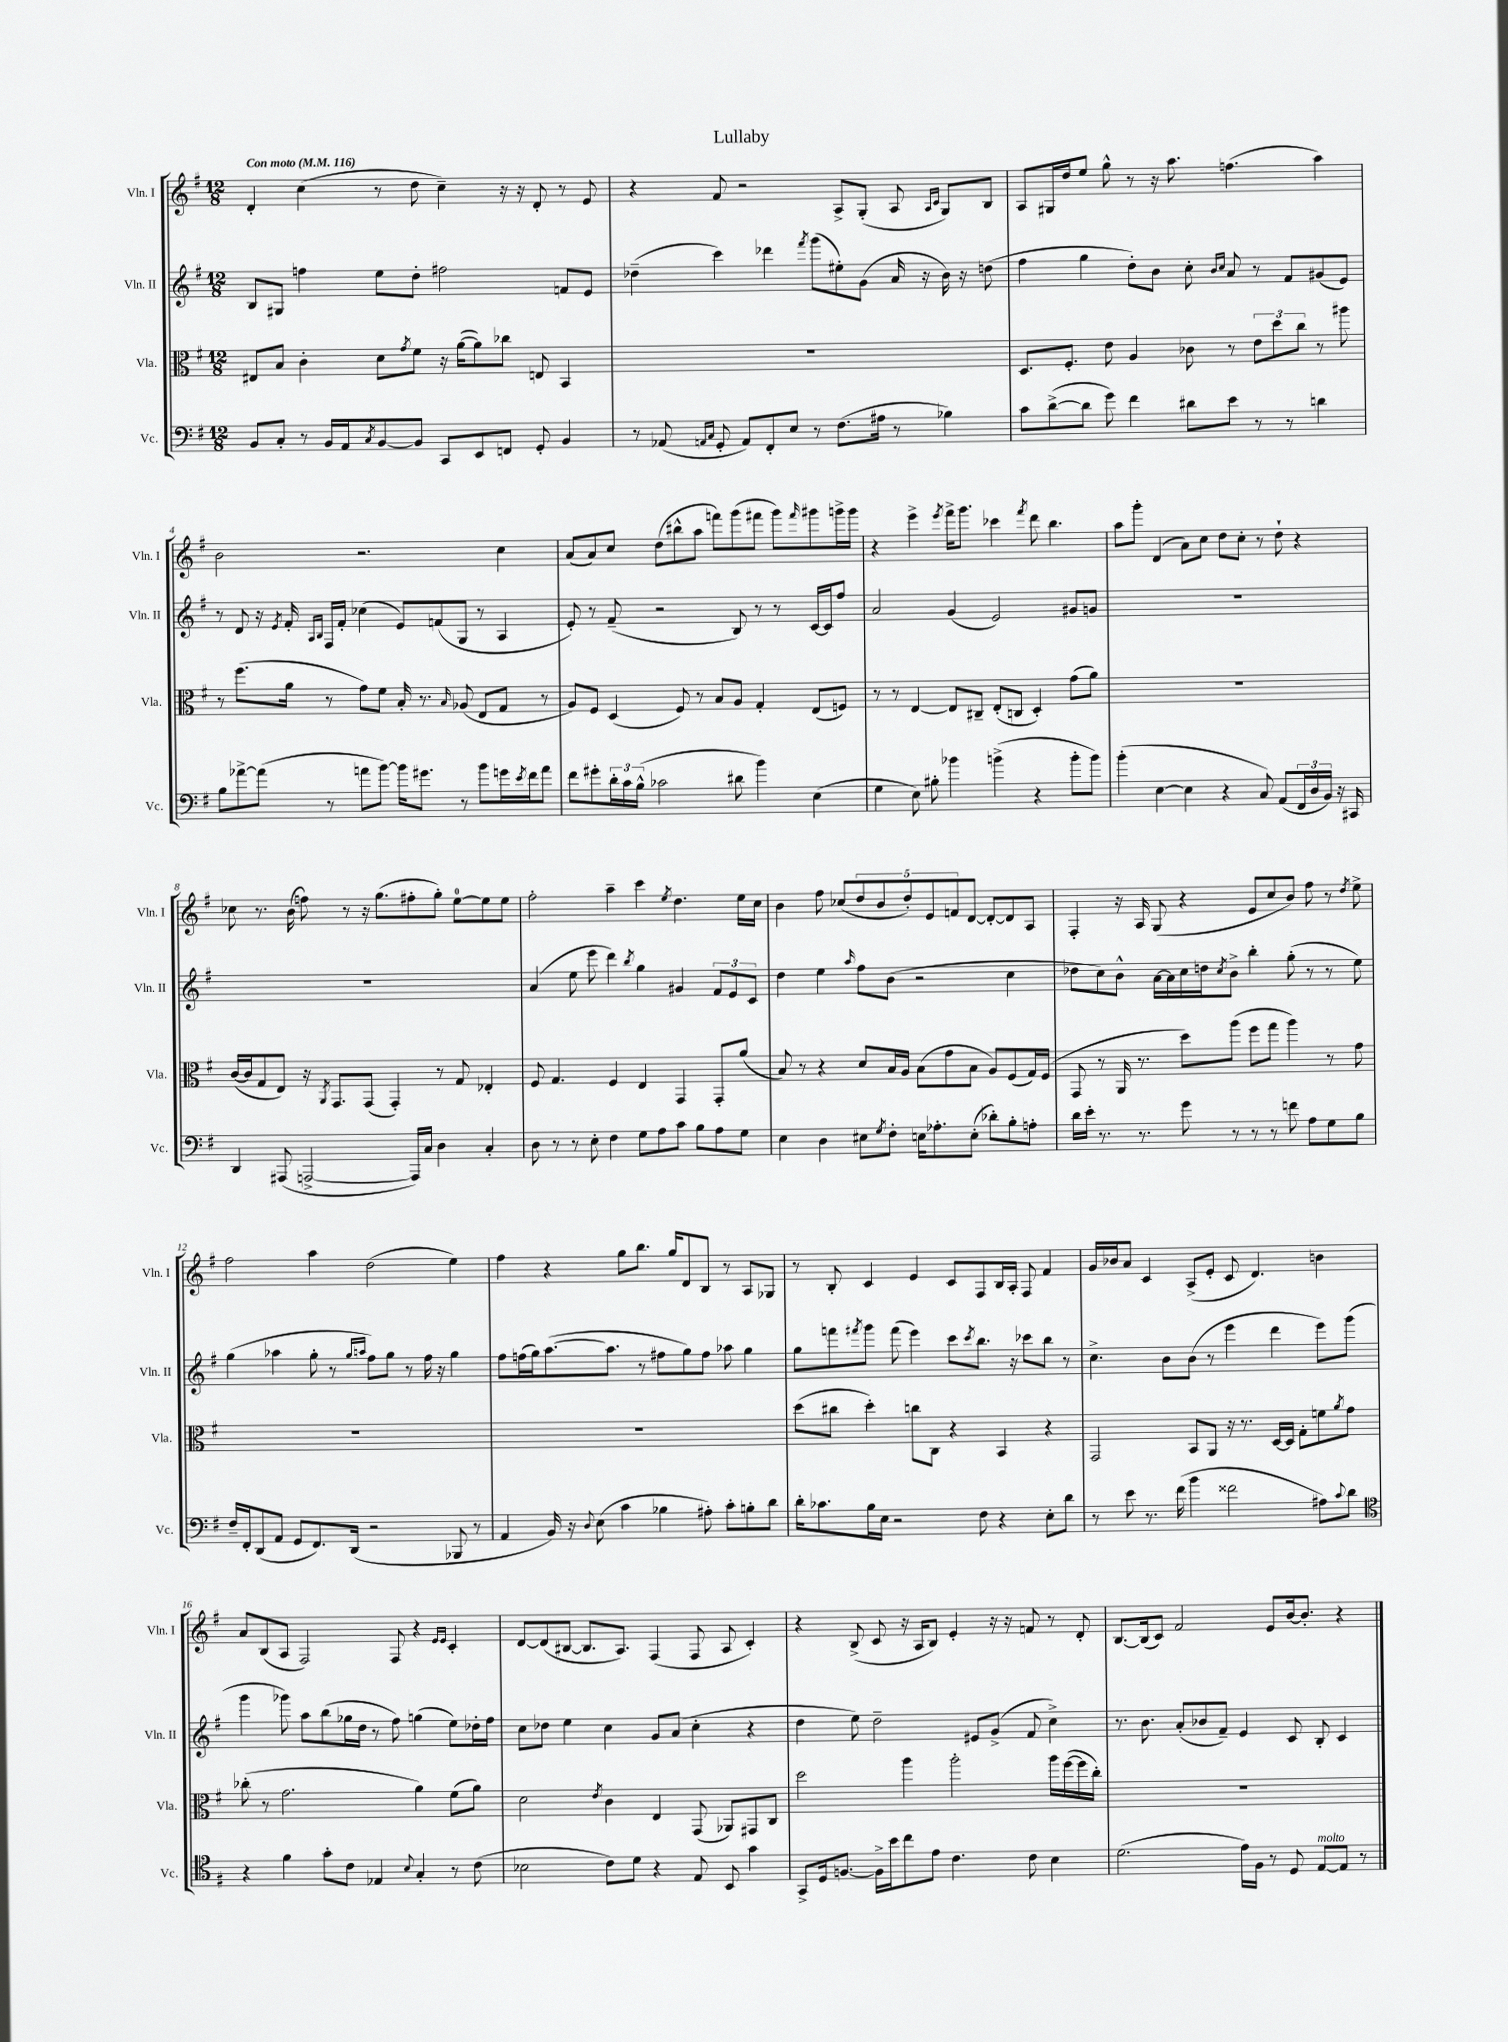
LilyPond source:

\header { title = "Lullaby" }
<<
\new StaffGroup <<
\new Staff = "s0" \with { instrumentName = "Vln. I" shortInstrumentName = "Vln. I" } {
    \clef treble \key g \major \numericTimeSignature \time 12/8 \tempo "Con moto" 4 = 116
    d'4-. c''4( r8 d''8 c''4--) r16 r16 d'8-. r8 e'8 |
    r4 fis'8 r2 a8-> g8-.( a8 \grace { a16 c'16 } g8) b8 |
    a8 gis16 d''16 e''8 g''8-^ r8 r16 a''8. f''4.( a''4) |
    b'2 r2. c''4 |
    a'8( a'8) c''8 d''8( bis''8-^ a''8 f'''8) g'''8( fis'''8 g'''8) \grace { fis'''16 } gis'''8 g'''16-> g'''16 |
    r4 e'''4-> \acciaccatura { e'''8 } fis'''16-> g'''8. ces'''4 \acciaccatura { fis'''8 } d'''8 b''4. |
    a''8 g'''8-. d'4( a'8) c''8 d''8 c''8-. r8 d''8-! r4 |
    ces''8 r8. b'16( f''8) r8 r16 g''8.( fis''8-. g''8-.) e''8-0~ e''8 e''8 |
    fis''2-. a''4-- c'''4 \acciaccatura { e''8 } d''4. e''16 c''16 |
    b'4 fis''8 ces''8( \tuplet 5/4 { d''8 b'8 d''8-.) e'8 f'8 } d'8~ d'8~-. d'8 a8 |
    fis4-. r16 a16 g8( r4 e'8 c''8 b'8) fis''8 r8 \acciaccatura { d''8 } e''8-> |
    fis''2 a''4 d''2( e''4) |
    fis''4 r4 g''8 b''8. g''16 d'8 b8 r8 a8 ges8 |
    r8 b8-. c'4 e'4 c'8 fis8 b16 a16-. fis8 fis'4 |
    g'16 bes'16 a'8 c'4 a8->( e'8-. c'8 d'4.) b'4 |
    a'8 b8( a8 fis2) fis8 r4 \grace { e'16 e'16 } c'4-. |
    d'8~ d'8( bis8~ bis8. a8.) fis4( fis8 a8 c'4-.) |
    r4 b8->( c'8 r16 a16 b8) e'4-. r16 r16 f'8 r8 d'8-. |
    b8.~ b16( c'8) fis'2 e'8 b'16~ b'8.-. r4 \bar "|." |
}
\new Staff = "s1" \with { instrumentName = "Vln. II" shortInstrumentName = "Vln. II" } {
    \clef treble \key g \major \numericTimeSignature \time 12/8
    b8 gis8 f''4 e''8 d''8-. fis''2 f'8 e'8 |
    des''4--( c'''4) des'''4 \acciaccatura { fis'''8 } g'''8( eis''8-.) g'8( a'16 r16 b'16) r16 d''8( |
    fis''4 g''4 d''8-.) b'8 c''8-. \grace { b'16 c''16 } a'8 r8 fis'8 gis'8( e'8) |
    r8 d'8 r16 \acciaccatura { e'8 } fis'16-. \grace { a16 b16 } fis16 fis'16-. ces''4( e'8) f'8( g8 r8 a4 |
    e'8-.) r8 fis'8--( r2 b8) r8 r8 c'16~ c'16 fis''8 |
    a'2 g'4( e'2) gis'8 g'8 |
    R1. |
    R1. |
    a'4( e''8 e'''8 d'''4) \acciaccatura { b''8 } g''4 gis'4 \tuplet 3/2 { fis'8 e'8 c'8 } |
    d''4 e''4 \grace { a''16 } fis''8 b'8( r2 c''4 |
    des''8 c''8) b'8-^ a'16~ a'16 c''16 d''16 \acciaccatura { c''8 } b'8-> b''4-. g''8-.( r8 r8 e''8) |
    g''4( aes''4 g''8-. r8 \grace { g''16 a''16 } fis''8) g''8 r8 fis''16 r16 g''4 |
    fis''8 f''16( g''16) a''8.~( a''8. r8 fis''8 g''8) fis''8 aes''8 g''4 |
    g''8 f'''8 \acciaccatura { fis'''8 } g'''8 fis'''8( e'''4) c'''8 \acciaccatura { c'''8 } b''8. r16 ces'''8 b''8 r8 |
    c''4.-> b'8 b'8( r8 e'''4 d'''4 e'''8) g'''8( |
    g'''4 ges'''8) a''8 b''8( ges''16 d''16 r8 fis''8) g''4( e''8) des''16-. fis''16 |
    c''8 des''8 e''4 c''4 g'8 a'8( c''4-. r4 |
    d''4 e''8) d''2-- eis'8 g'8->( fis'8 c''4->) |
    r8. b'8. a'8-.( bes'8 fis'8--) e'4 c'8 b8-. c'4 \bar "|." |
}
\new Staff = "s2" \with { instrumentName = "Vla." shortInstrumentName = "Vla." } {
    \clef alto \key g \major \numericTimeSignature \time 12/8
    eis8 b8 c'4-. d'8 \acciaccatura { g'8 } fis'8 r16 a'16~( a'8) ces''8 e8 b,4 |
    R1. |
    d8. fis8.-. e'8 a4 ces'8 r8 \tuplet 3/2 { e'8 d''8 c''8 } r8 ais''8 |
    r8 fis''8.( a'16 r8 g'8) fis'8 b16-. r8. \grace { b16 } aes8( e8 g8 r8 |
    a8) fis8 d4( fis8) r8 b8 a8 g4-. e8( f8) |
    r8 r8 e4~ e8 cis8-- e8-.( c8 d4-.) g'8( a'8) |
    R1. |
    c'16~( c'16 g8 e8) r16 \acciaccatura { a,8 } g,8. g,8( g,4-.) r8 g8 ees4-. |
    fis8 g4. fis4 e4 g,4 g,8-. a'8( |
    b8) r8 r4 d'8 b16 a16 b8( g'8 b8 a8) fis8( g16) fis16( |
    g,8 r8 a,16 r8. d''8) a''8( fis''8 g''8 a''4) r8 g'8 |
    R1. |
    R1. |
    d''8( cis''8 d''4-.) c''8 c8 r4 b,4 r4 |
    g,2 b,8 a,8 r16 r8. d16~ d16 g8-. f'8 \acciaccatura { a'8 } g'8 |
    ces''8-.( r8 g'2. a'4) fis'8( a'8) |
    d'2 \acciaccatura { e'8 } c'4 e4 g,8( aes,8) gis,8 c8 |
    d''2 a''4 a''2-. a''16 fis''16~( fis''16 c''16-.) |
    R1. \bar "|." |
}
\new Staff = "s3" \with { instrumentName = "Vc." shortInstrumentName = "Vc." } {
    \clef bass \key g \major \numericTimeSignature \time 12/8
    b,8 c8-. r8 b,16 a,16 \acciaccatura { c8 } b,8~ b,8 c,8 e,8 f,8 g,8-. b,4 |
    r8 aes,8( \grace { a,16 c16 } g,8-. a,8) fis,8-. e8 r8 fis8.( ais16 r8 bes4) |
    c'8 d'8~->( d'8 g'8) fis'4 dis'8 e'8 r8 r8 d'4 |
    b8 aes'8~-> aes'8( r8 a'8 b'8~) b'16 gis'8. r8 b'8 g'16 \acciaccatura { e'8 } fis'16 a'8 |
    fis'8 gis'8-. \tuplet 3/2 { d'16-. c'16 b16-^( } ces'2 dis'8 b'4) e4( |
    g4 e8) bis8-. bes'4 b'4->( r4 b'8-. b'8) |
    b'4-.( e4~ e4 r4 c8) a,8( \tuplet 3/2 { fis,16 d16 b,16) } r16 cis,16 |
    d,4 ais,,8( a,,2~-> a,,16) c16 d4 c4-. |
    d8 r8 r8 e8-. fis4 g8 a8 c'8 b8 a8 g8 |
    e4 d4 eis8 \acciaccatura { g8 } fis8-. e16 aes8.-. e8-.( des'8-.) b8-. a8-. |
    d'16 e'16-. r8. r8. g'8 r8 r8 r8 f'8 a8 g8 b8 |
    fis16-- fis,16-. d,8( a,8 g,8 fis,8.) d,16( r2 bes,,8 r8 |
    a,4 b,16) r16 \appoggiatura { d8 } e8( c'4 bes4 ais8-.) c'8-. b8-. d'8 |
    d'16-. ces'8. b16 e16 r2 fis8 r4 e8-. d'8 |
    r8 e'8 r8. fis'16( b'4 fisis'2 ais8) \appoggiatura { c'8 } d'8 |
    \clef tenor r4 fis'4 g'8-. c'8 ees4 \appoggiatura { b8 } g4-. r8 c'8( |
    bes2 c'8) d'8 r4 e8 b,8 g'4 |
    g,8-> d16 f8.~ f16-> b'16 c''8 e'8 c'4. c'8 b4 |
    d'2.( e'16) fis16 r8 d8 e8~^\markup { \italic "molto" } e8 r8 \bar "|." |
}
>>
>>
